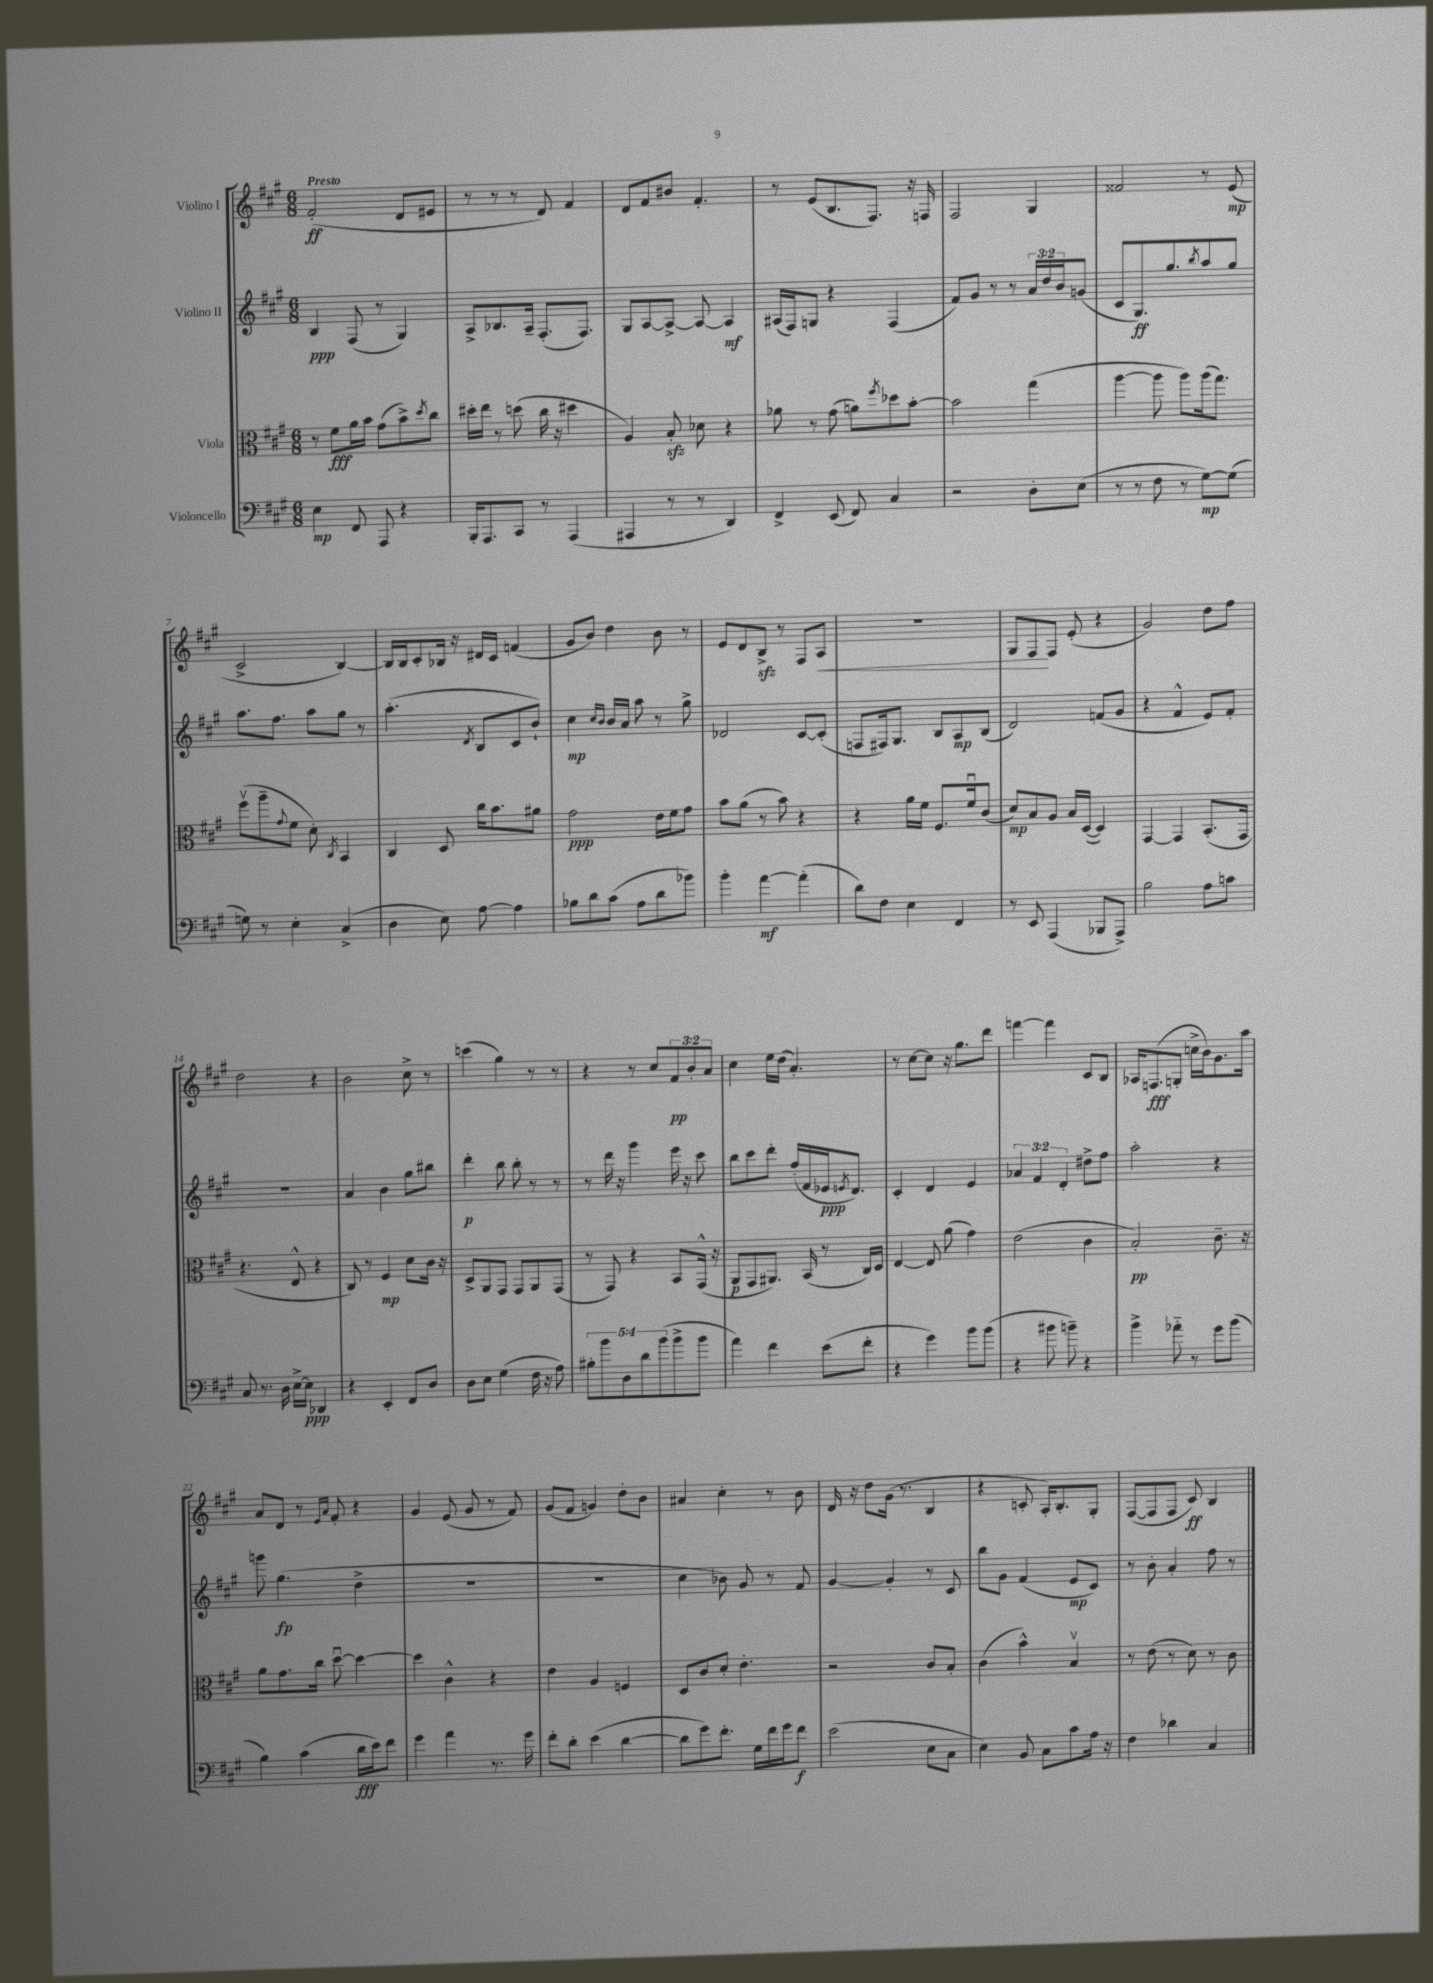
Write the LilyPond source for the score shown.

<<
\new StaffGroup <<
\new Staff = "s0" \with { instrumentName = "Violino I" } {
    \clef treble \key a \major \numericTimeSignature \time 6/8 \override Staff.TupletNumber.text = #tuplet-number::calc-fraction-text \tempo "Presto"
    fis'2-.\ff( d'8 eis'8 |
    r8 r8 r8 d'8) fis'4 |
    d'8 fis'8 bis'8 fis'4.-. |
    r8 e'8( b8. fis8.) r16 f16 |
    fis2 gis4 |
    fisis'2 r8 e'8\mp( |
    cis'2-> b4~) |
    b16 b16 cis'8-. bes16 r16 dis'16 cis'16 f'4( |
    gis'8 b'8) d''4 b'8 r8 |
    e'8 d'8 b8->\sfz r8 fis8 a8\< |
    R2. |
    gis8 fis8\! fis8 e'8-.( r4 |
    gis'2) d''8 fis''8 |
    d''2 r4 |
    b'2 cis''8-> r8 |
    c'''4( gis''4) r8 r8 |
    r4 r8 cis''8 \tuplet 3/2 { fis'8\pp b'8-. a'8 } |
    cis''4 e''16 d''16( a'4.-.) |
    r8 cis''8~ cis''8 r16 gis''8. d'''8 |
    f'''4~ f'''4 cis'8 b8 |
    aes16 f8.\fff( g8-. c''16-> b'16) gis'8. a''16 |
    a'8 d'8 r8 \grace { e'16 a'16 } fis'8-. r4 |
    gis'4 e'8( gis'8 r8 fis'8) |
    gis'8( fis'8 g'4) d''8-. b'8 |
    ais'4 cis''4-. r8 b'8 |
    d'16 r16 d''8 gis'16( r8. b4 |
    r4 c'8-. a16-.) b8.-. gis8-. |
    fis8~( fis8 fis8 cis'8\ff) b4 \bar "|." |
}
\new Staff = "s1" \with { instrumentName = "Violino II" } {
    \clef treble \key a \major \numericTimeSignature \time 6/8 \override Staff.TupletNumber.text = #tuplet-number::calc-fraction-text
    b4\ppp fis8( r8 gis4) |
    a8-> bes8. a16-- fis8.-.( fis8.) |
    gis8 a8~ a8~-> a8~ a4\mf |
    ais16( fis16) g8 r4 fis4( |
    fis'8) gis'8 r8 r8 \tuplet 3/2 { a'16 d''16 b'16 } g'8( |
    cis'8 gis8.\ff) gis''8. \acciaccatura { b''8 } a''8 gis''8 |
    a''8. fis''8. a''8 gis''8 r8 |
    a''4.-.( \acciaccatura { d'8 } b8 cis'8 b'8-!) |
    cis''4\mp \grace { cis''16 b'16 } b'16 a'16 a''8 r8 gis''8-> |
    des'2 cis'8~ cis'8-.( |
    f8 fis16) gis8. b8 a8\mp b8( |
    d'2) f'8( gis'8 |
    r4 fis'4-^ e'8) fis'8-. |
    R2. |
    a'4 b'4 gis''8 bis''8 |
    d'''4-.\p b''8 b''8-. r8 r8 |
    r8 d'''16 r16 gis'''4 e'''16 r16 cis'''8 |
    b''8 cis'''8 d'''8-. fis''16-.( fis'16 ees'16\ppp \acciaccatura { e'8 } d'8.) |
    cis'4-. d'4 e'4 |
    \tuplet 3/2 { aes'4 fis'4 d'4-. } dis''8-> fis''8 |
    a''2-. r4 |
    g'''8 gis''4.\fp( d''4-> |
    R2. |
    R2. |
    cis''4 bes'8) gis'8 r8 fis'8 |
    gis'4~ gis'4-. r8 cis'8 |
    b''8 gis'8 fis'4( e'8\mp cis'8) |
    r8 b'8-. a'4-. fis''8 r8 \bar "|." |
}
\new Staff = "s2" \with { instrumentName = "Viola" } {
    \clef alto \key a \major \numericTimeSignature \time 6/8
    r8 fis'8\fff a'16 b'16 gis'8( b'8->) \acciaccatura { d''8 } cis''8 |
    dis''16-. e''16 r8 d''8( cis''16 r16 dis''4 |
    a4) b8-.\sfz des'8 r4 |
    aes'8 r8 gis'8( a'8) \acciaccatura { fis''8 } des''8 b'8~-. |
    b'2 gis''4( |
    a''4~ a''8 a''8) a''16( gis''8.) |
    fis''8\upbow( a''8-- \appoggiatura { gis'8 } fis'8 d'8-.) \acciaccatura { cis8 } b,4 |
    cis4 d8 cis''16 b'8. ais'8 |
    gis'2\ppp e'16 fis'16 gis'8 |
    b'8 a'8( r8 b'8) r4 |
    r4 a'16 fis'16 fis8. fis'16\downbow cis'8( |
    d'8\mp) b8 a8 b16 d16~( d4) |
    gis,4~ gis,4 b,8.-.( gis,16 |
    r4. e8-^ r4 |
    cis8) r8 fis4\mp d'8 cis'16 r16 |
    d8-> a,8 gis,8 gis,8 a,8 gis,8( |
    r8 gis,8) r4 b,8 gis,16-^( r16 |
    a,8\p gis,8 ais,8.) b,16( r8 cis16) d16 |
    e4~ e8 a'8( gis'4) |
    e'2( cis'4 |
    b2-.\pp) cis'8.-- r16 |
    a'8 gis'8. cis''16 d''8~\downbow d''4~ |
    d''4 cis'4-^ r4 |
    e'4 a4 f4 |
    d8 cis'8 d'8-. e'4.-. |
    r2 cis'8 b8-. |
    cis'4( b'4-^) b4\upbow |
    r8 e'8( r8 d'8) r8 cis'8 \bar "|." |
}
\new Staff = "s3" \with { instrumentName = "Violoncello" } {
    \clef bass \key a \major \numericTimeSignature \time 6/8 \override Staff.TupletNumber.text = #tuplet-number::calc-fraction-text
    e4\mp fis,8 a,,8 r4 |
    b,,16-. a,,8. cis,8 r8 a,,4( |
    ais,,4 r8 r8 d,4) |
    fis,4-> e,8( fis,8) cis4 |
    r2 d8-. e8( |
    r8 r8 fis8 r8 gis8~\mp) gis8( |
    g8) r8 e4-. cis4->( |
    d4 e8) a8~ a4 |
    bes8 d'8 cis'8( a8 d'8 bes'8) |
    b'4-. a'4~\mf a'4-.( |
    d'8) fis8 e4 fis,4 |
    r8 e,8 a,,4( bes,,8 a,,8->) |
    b2 a8 c'8 |
    cis8 r8. d16 e16~-> e16\ppp des,4 |
    r4 e,4-. fis,8 d8 |
    d8 e8 gis4( fis16 r16 a8) |
    \tuplet 5/4 { bis8-. b'8 d8 d'8 b'8( } b'8-> b'8 |
    a'4) fis'4 e'8( fis'8-. |
    r4 gis'4) b'8 b'8( |
    r4 bis'8 b'8--) r4 |
    b'4-> aes'8-_ r8 gis'8 b'8( |
    b4) cis'4( d'16\fff e'16) fis'8 |
    gis'4 a'4 r8. gis'16 |
    fis'8-. d'8-. e'4( d'4~ |
    d'8 gis'8) fis'8.-. gis16 fis'16 gis'16 fis'8\f |
    e'2( e8 cis8 |
    e4) b,8 cis8 cis'8 a16 r16 |
    fis4 des'4 cis4 \bar "|." |
}
>>
>>
